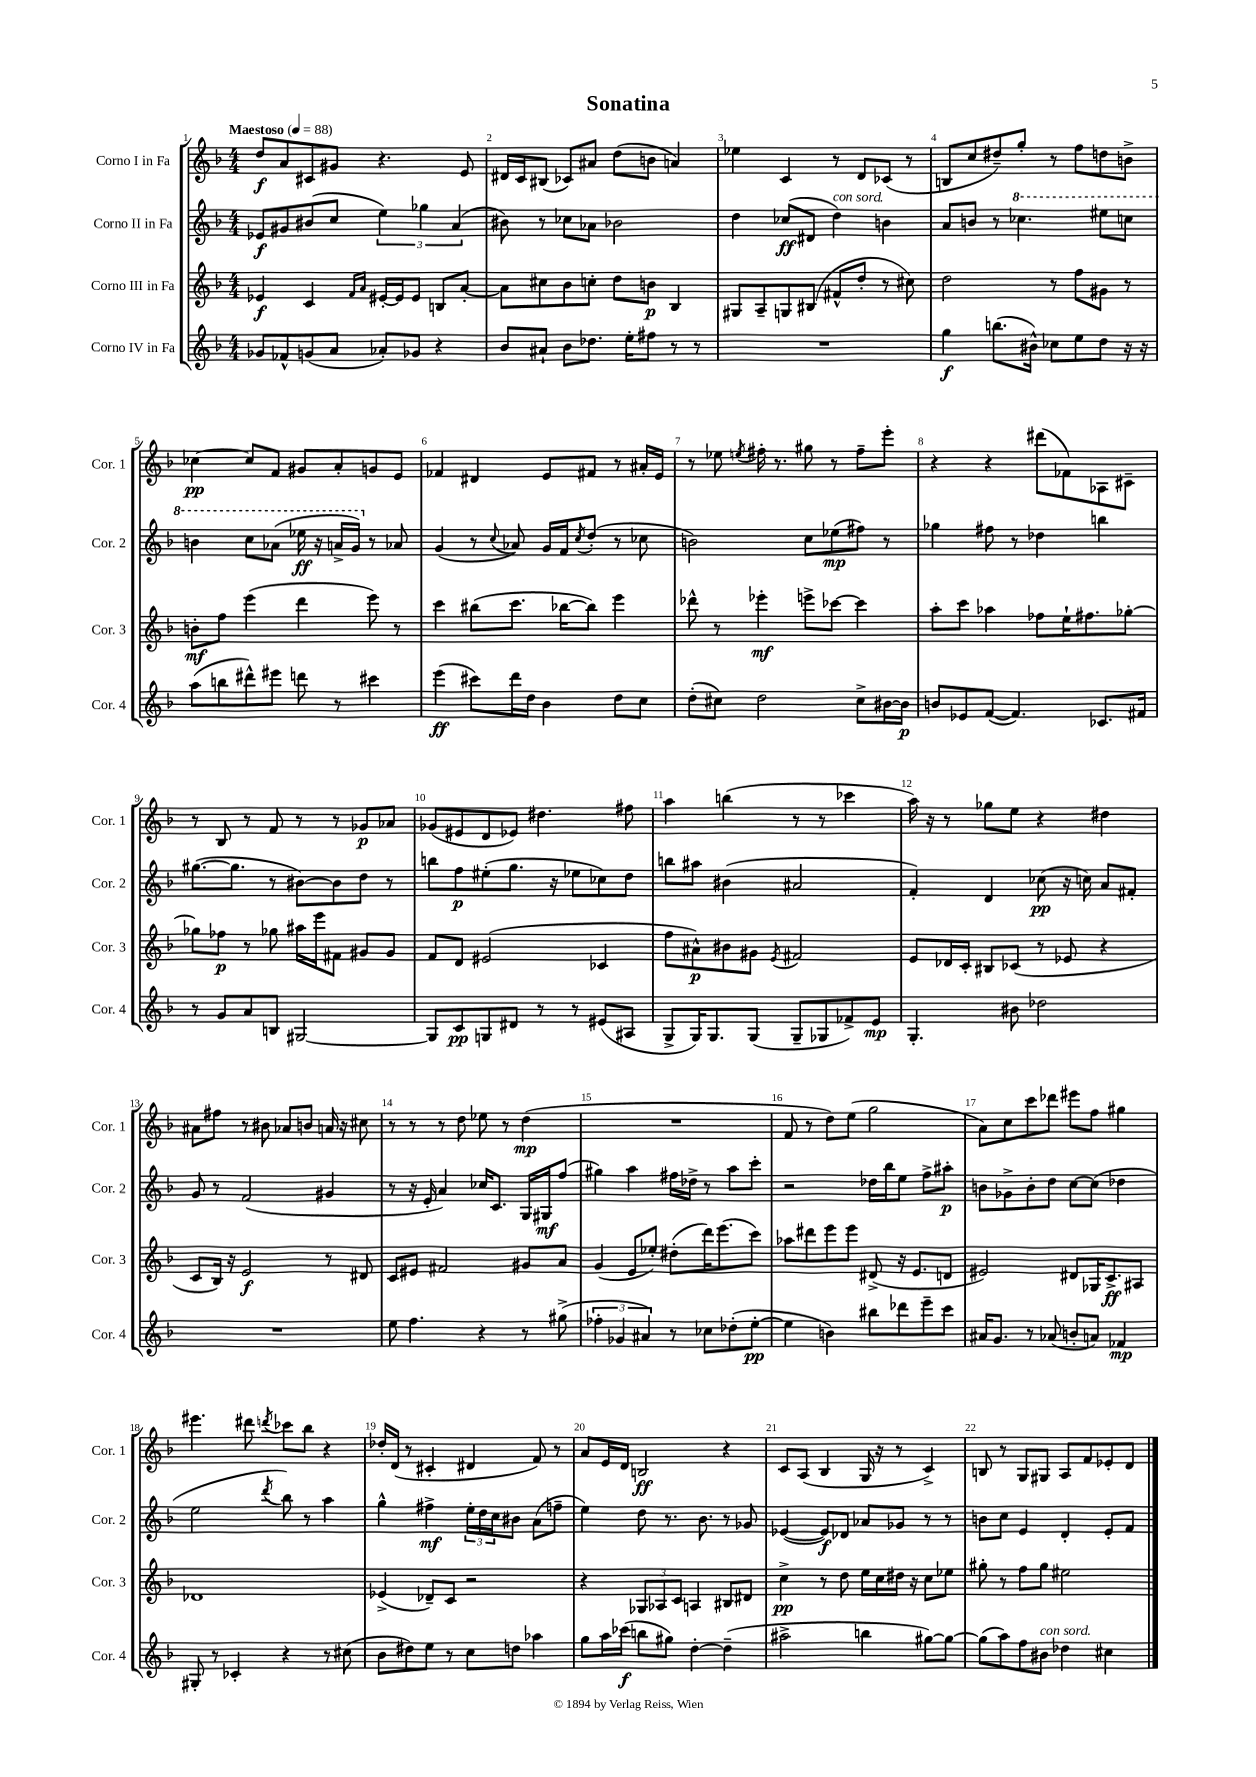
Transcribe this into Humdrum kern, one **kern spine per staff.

**kern	**dynam	**kern	**dynam	**kern	**dynam	**kern	**dynam
*part4	*part4	*part3	*part3	*part2	*part2	*part1	*part1
*staff4	*staff4	*staff3	*staff3	*staff2	*staff2	*staff1	*staff1
*I"Corno IV in Fa	*	*I"Corno III in Fa	*	*I"Corno II in Fa	*	*I"Corno I in Fa	*
*I'Cor. 4	*	*I'Cor. 3	*	*I'Cor. 2	*	*I'Cor. 1	*
*clefG2	*	*clefG2	*	*clefG2	*	*clefG2	*
*k[b-]	*	*k[b-]	*	*k[b-]	*	*k[b-]	*
*M4/4	*	*M4/4	*	*M4/4	*	*M4/4	*
*MM88	*	*MM88	*	*MM88	*	*MM88	*
=1	=1	=1	=1	=1	=1	=1	=1
!	!	!	!	!	!	!LO:TX:a:B:t=Maestoso	!
8g-X/L	.	4e-X/	f	8e-X/L	f	8dd/L	f
8f-X^^/	.	.	.	8g#X/	.	8a/	.
(8gn/	.	4c/	.	(8b#X/	.	8c#X/	.
8a/J	.	.	.	8cc/J	.	8g#X/J	.
.	.	16qqf/LL	.	.	.	.	.
.	.	16qqa/JJ	.	.	.	.	.
8a-X'/L)	.	[16e#X'/LL	.	6ee\)	.	4.r	.
.	.	16e#/J]	.	.	.	.	.
8g-X/J	.	8e#/J	.	.	.	.	.
.	.	.	.	6gg-X\	.	.	.
4r	.	8Bn/L	.	.	.	.	.
.	.	.	.	(6a/	.	.	.
.	.	[8a'/J	.	.	.	8e/	.
=2	=2	=2	=2	=2	=2	=2	=2
8b-/L	.	8a\L]	.	8b#X\)	.	16d#X/LL	.
.	.	.	.	.	.	16c/J	.
8a#X`/J	.	8cc#X\	.	8r	.	(8B#X/J	.
8b-\L	.	8b-\	.	8cc-X\L	.	8c-X/L)	.
8.dd-X\J	.	8ccn'\J	.	8a-X\J	.	8a#X/J	.
.	.	8dd\L	.	2b-X\	.	(8dd\L	.
16ee'\KL	.	.	.	.	.	.	.
8ff#X\J	.	8bn\J	p	.	.	8bn\J	.
8r	.	4B-/	.	.	.	4an/)	.
8r	.	.	.	.	.	.	.
=3	=3	=3	=3	=3	=3	=3	=3
1r	.	8G#X/L	.	4dd\	.	4ee-X\	.
.	.	8A~/	.	.	.	.	.
.	.	8Gn/	.	(8cc-X/L	ff	4c/	.
.	.	(8B#X/J	.	8d#X/J	.	.	.
!	!	!	!	!LO:TX:a:i:t=con sord.	!	!	!
.	.	8f#X^^/L	.	4dd\)	.	8r	.
.	.	8dd'/J	.	.	.	8d/L	.
.	.	8r	.	4bn\	.	(8c-X/J	.
.	.	8cc#X\)	.	.	.	8r	.
=4	=4	=4	=4	=4	=4	=4	=4
4gg\	f	2dd\	.	8a/L	.	8Bn/L	.
.	.	.	.	8bn/J	.	8cc/	.
(8.bbn\L	.	.	.	8r	.	8dd#X~/)	.
*	*	*	*	*8va	*	*	*
.	.	.	.	4.ccc-X\	.	8gg'/J	.
16b#X^^\Jk)	.	.	.	.	.	.	.
8cc-X\L	.	8r	.	.	.	8r	.
8ee\	.	8ff\L	.	.	.	8ff\L	.
8dd\J	.	8g#X\J	.	8eee#X\L	.	8ddn\	.
16r	.	8r	.	8cccn\J	.	8bn^\J	.
16r	.	.	.	.	.	.	.
!!LO:LB:g=z
=5	=5	=5	=5	=5	=5	=5	=5
(8aa\L	.	8bn'\L	mf	4bbn\	.	[4cc-X\	pp
8bbn\	.	8ff\J	.	.	.	.	.
8ddd#X^^\)	.	(4eee\	.	8ccc\L	.	8cc-/L]	.
8eee#X\J	.	.	.	(8aa-X\J	.	8f/J	.
8dddn\	.	4ddd\	.	16eee-X\	ff	8g#X/L	.
.	.	.	.	16r	.	.	.
8r	.	.	.	16aan^/LL	.	8a'/	.
.	.	.	.	16gg/JJ)	.	.	.
*	*	*	*	*X8va	*	*	*
4ccc#X\	.	8eee\)	.	8r	.	8gn/	.
.	.	8r	.	8a-X/	.	8e/J	.
=6	=6	=6	=6	=6	=6	=6	=6
(4eee\	ff	4ccc\	.	(4g/	.	4f-X/	.
8ccc#X\L)	.	(8bb#X\L	.	8r	.	4d#X/	.
.	.	.	.	8qqcc/	.	.	.
16ddd\L	.	8.ccc\J	.	8a-X/)	.	.	.
16dd\JJ	.	.	.	.	.	.	.
4b-\	.	.	.	16g/LL	.	8e/L	.
.	.	[16bb-X\KL	.	16f/J	.	.	.
.	.	.	.	8qcc/	.	.	.
.	.	8bb-\J])	.	(8dd'/J	.	8f#X/J	.
8dd\L	.	4eee\	.	8r	.	8r	.
8cc\J	.	.	.	8cc-X\	.	16a#X'/LL	.
.	.	.	.	.	.	16e/JJ	.
=7	=7	=7	=7	=7	=7	=7	=7
(8dd'\L	.	8ddd-X^^\	.	2bn\)	.	8r	.
8cc#X\J)	.	8r	.	.	.	8ee-X\	.
.	.	.	.	.	.	8qeen/	.
2dd\	.	4eee-X'\	mf	.	.	16ff#X'\	.
.	.	.	.	.	.	8.r	.
.	.	8eeen^\L	.	8cc\L	.	8gg#X\	.
.	.	[8ccc-X\J	.	(8ee-X\	mp	8r	.
8cc#^\L	.	4ccc-\]	.	8ff#X\J)	.	8ff#~\L	.
[16b#X\L	.	.	.	8r	.	8eee'\J	.
16b#\JJ]	p	.	.	.	.	.	.
=8	=8	=8	=8	=8	=8	=8	=8
8bn/L	.	8aa'\L	.	4gg-X\	.	4r	.
8e-X/	.	8ccc\J	.	.	.	.	.
([8f/J	.	4aa-X\	.	8ff#X\	.	4r	.
4.f/])	.	.	.	8r	.	.	.
.	.	8ff-X\L	.	4dd-X\	.	(8ddd#X\L	.
.	.	16ee`\K	.	.	.	8f-X\)	.
.	.	8.ff#X\	.	.	.	.	.
8.c-X/L	.	.	.	4bbn\	.	8A-X\	.
.	.	[8gg-X'\J	.	.	.	8c#X~\J	.
16f#X/Jk	.	.	.	.	.	.	.
!!LO:LB:g=z
=9	=9	=9	=9	=9	=9	=9	=9
8r	.	8gg-X\L]	.	([8.gg#X\L	.	8r	.
8g/L	.	8ff-X\J	p	.	.	8B-/	.
.	.	.	.	8.gg#\J]	.	.	.
8a/	.	8r	.	.	.	8r	.
8Bn/J	.	8gg-X\	.	8r	.	8f/	.
[2G#X/	.	16aa#X\LL	.	[8b#X\L)	.	8r	.
.	.	16eee\J	.	.	.	.	.
.	.	8f#X\J	.	8b#\]	.	8r	.
.	.	8g#X/L	.	8dd\J	.	8g-X/L	p
.	.	8g#/J	.	8r	.	8a-X/J	.
=10	=10	=10	=10	=10	=10	=10	=10
8G#/L]	.	8f/L	.	8bbn\L	.	(8g-X/L	.
8c/	pp	8d/J	.	8ff\	p	8e#X/	.
8Gn/	.	(2e#X/	.	(8ee#X'\	.	8d/	.
8d#X/J	.	.	.	8.gg\J	.	8e-X/J)	.
8r	.	.	.	.	.	4.dd#X\	.
.	.	.	.	16r	.	.	.
8r	.	.	.	8ee-X\L	.	.	.
(8e#X/L	.	4c-X/	.	8cc-X\)	.	.	.
8A#X/J	.	.	.	8dd\J	.	8ff#X\	.
=11	=11	=11	=11	=11	=11	=11	=11
8G^/L	.	8ff\L	.	8bbn\L	.	4aa\	.
16G/K)	.	8a#X^^\)	p	8aa#X\J	.	.	.
8.G/	.	.	.	.	.	.	.
.	.	8b#X\	.	(4b#X\	.	(4bbn\	.
(8G/J	.	8g#X\J	.	.	.	.	.
.	.	8qe/	.	.	.	.	.
8G~/L	.	2f#X/	.	2a#X/	.	8r	.
8G-X/	.	.	.	.	.	8r	.
8f-X^/)	.	.	.	.	.	4ccc-X\	.
8e/J	mp	.	.	.	.	.	.
=12	=12	=12	=12	=12	=12	=12	=12
4.G'/	.	8e/L	.	4f'/)	.	16aa\)	.
.	.	.	.	.	.	16r	.
.	.	16d-X/L	.	.	.	8r	.
.	.	16c'/JJ	.	.	.	.	.
.	.	8B#X/L	.	4d/	.	8gg-X\L	.
8b#X\	.	(8c-X/J	.	.	.	8ee\J	.
2dd-X\	.	8r	.	(8cc-X\	pp	4r	.
.	.	8e-X/	.	16r	.	.	.
.	.	.	.	16ccn\)	.	.	.
.	.	4r	.	8a/L	.	4dd#X\	.
.	.	.	.	8f#X'/J	.	.	.
!!LO:LB:g=z
=13	=13	=13	=13	=13	=13	=13	=13
1r	.	8c/L	.	8g/	.	8a#X\L	.
.	.	16B-/Jk)	.	8r	.	8ff#X\J	.
.	.	16r	.	.	.	.	.
.	.	2e/	f	(2f/	.	8r	.
.	.	.	.	.	.	8b#X\	.
.	.	.	.	.	.	8a-X/L	.
.	.	.	.	.	.	8bn/J	.
.	.	8r	.	4g#X/	.	16an/	.
.	.	.	.	.	.	16r	.
.	.	8d#X/	.	.	.	8cc#X\	.
=14	=14	=14	=14	=14	=14	=14	=14
8ee\	.	8c/L	.	8r	.	8r	.
4.ff\	.	8e#X/J	.	16r	.	8r	.
.	.	.	.	16e'/	.	.	.
.	.	2f#X/	.	4a/)	.	8r	.
.	.	.	.	.	.	8dd\	.
4r	.	.	.	16cc-X/KL	.	8ee-X\	.
.	.	.	.	8.c/J	.	.	.
.	.	.	.	.	.	8r	.
8r	.	8g#X/L	.	16G/LL	.	(4dd\	mp
.	.	.	.	16G#X/J	mf	.	.
(8gg#X^\	.	8a/J	.	(8ff/J	.	.	.
=15	=15	=15	=15	=15	=15	=15	=15
6ff-X'\	.	(4g/	.	4gg#X\)	.	1r	.
6g-X/	.	.	.	.	.	.	.
.	.	8e/L	.	4aa\	.	.	.
6a#X/)	.	.	.	.	.	.	.
.	.	8ee-X'/J)	.	.	.	.	.
8r	.	(8dd#X'\L	.	16ff#X\LL	.	.	.
.	.	.	.	16dd-X^\JJ	.	.	.
8cc-X\L	.	16ddd\K)	.	8r	.	.	.
.	.	(8.eee\	.	.	.	.	.
(8dd-X'\	.	.	.	8aa\L	.	.	.
[8ee'\J	pp	8ccc\J)	.	8ccc'\J	.	.	.
=16	=16	=16	=16	=16	=16	=16	=16
4ee\]	.	8aa-X\L	.	2r	.	8f/	.
.	.	8ddd#X\	.	.	.	8r	.
4bn\)	.	8eee\	.	.	.	8dd\L)	.
.	.	8eee\J	.	.	.	(8ee\J	.
8bb#X\L	.	(8d#X^/	.	16dd-X\LL	.	2gg\	.
.	.	.	.	16bb-\J	.	.	.
8ddd-X\	.	16r	.	8ee\J	.	.	.
.	.	8.e/L	.	.	.	.	.
8eee~\	.	.	.	8ff^\L	.	.	.
8ccc\J	.	8dn/J	.	8aa#X'\J	p	.	.
=17	=17	=17	=17	=17	=17	=17	=17
16a#X/KL	.	2e#X/)	.	8bn\L	.	8a\L)	.
8.g/J	.	.	.	.	.	.	.
.	.	.	.	8g-X^\	.	8cc\	.
8r	.	.	.	8b'\	.	8ccc\	.
(8a-X/	.	.	.	8dd\J	.	8ddd-X\J	.
8bn'/L	.	8d#X/L	.	[8cc\L	.	8eee#X\L	.
8an/J)	.	16G-X/K	.	(8cc\J]	.	8ff\J	.
.	.	8.c^/	ff	.	.	.	.
4f-X/	mp	.	.	4dd-X\	.	4gg#X\	.
.	.	8A#X/J	.	.	.	.	.
!!LO:LB:g=z
=18	=18	=18	=18	=18	=18	=18	=18
8G#X'/	.	1d-X	.	2ee\	.	4.eee#X\	.
8r	.	.	.	.	.	.	.
4c-X'/	.	.	.	.	.	.	.
.	.	.	.	.	.	8ddd#X\	.
.	.	.	.	8qddd/	.	8qdddn/	.
4r	.	.	.	8bb-\)	.	8ccc-X\L	.
.	.	.	.	8r	.	8bb-\J	.
8r	.	.	.	4aa\	.	4r	.
(8cc#X\	.	.	.	.	.	.	.
=19	=19	=19	=19	=19	=19	=19	=19
8b-\L	.	(4e-X^/	.	4gg^^\	.	16dd-X'/LL	.
.	.	.	.	.	.	(16d/JJ	.
8dd#X\)	.	.	.	.	.	8r	.
8ee\J	.	8d-X~/L)	.	4ff#X^\	mf	4c#X'/	.
8r	.	8c/J	.	.	.	.	.
8cc\L	.	2r	.	24ee'\LL	.	4d#X/	.
.	.	.	.	24dd\	.	.	.
.	.	.	.	24cc\J	.	.	.
8ddn\J	.	.	.	8b#X\J	.	.	.
4aa-X\	.	.	.	(8a\L	.	8f/)	.
.	.	.	.	8ffn~\J	.	8r	.
=20	=20	=20	=20	=20	=20	=20	=20
8gg\L	.	4r	.	4ee\)	.	8a/L	.
16aa\L	.	.	.	.	.	16e/L	.
(16ccc-X\JJ	f	.	.	.	.	16d/JJ	.
8bbn\L	.	12G-X/L	.	8dd\	.	2Bn/	ff
.	.	12A-X/	.	.	.	.	.
8gg#X\J)	.	.	.	8.r	.	.	.
.	.	12c/J	.	.	.	.	.
[4dd'\	.	4An/	.	.	.	.	.
.	.	.	.	8.b-\	.	.	.
(4dd~\]	.	8B#X/L	.	8r	.	4r	.
.	.	8d#X/J	.	8g-X/	.	.	.
=21	=21	=21	=21	=21	=21	=21	=21
2aa#X^\	.	4cc^\	pp	([4e-X/	.	8c/L	.
.	.	.	.	.	.	(8A/J	.
.	.	8r	.	8e-/L])	f	4B-/	.
.	.	8dd\	.	8d-X/J	.	.	.
4bbn\	.	16ee\LL	.	8a-X/L	.	16G/	.
.	.	16cc\	.	.	.	16r	.
.	.	16dd#X\JJ	.	8g-X/J	.	8r	.
.	.	16r	.	.	.	.	.
[8gg#X\L)	.	8cc\L	.	8r	.	4c^/)	.
8gg#\J_	.	8ee-X\J	.	8r	.	.	.
=22	=22	=22	=22	=22	=22	=22	=22
(8gg#\L]	.	8gg#X'\	.	8bn\L	.	8Bn/	.
8aa\)	.	8r	.	8cc\J	.	8r	.
8ff\	.	8ff\L	.	4e/	.	8G/L	.
!LO:TX:a:i:t=con sord.	!	!	!	!	!	!	!
8b#X\J	.	8gg#\J	.	.	.	8G#X/J	.
4dd-X\	.	2ee#X\	.	4d'/	.	8A/L	.
.	.	.	.	.	.	8f/	.
4cc#X\	.	.	.	8e'/L	.	8e-X'/	.
.	.	.	.	8f/J	.	8d/J	.
==	==	==	==	==	==	==	==
*-	*-	*-	*-	*-	*-	*-	*-
